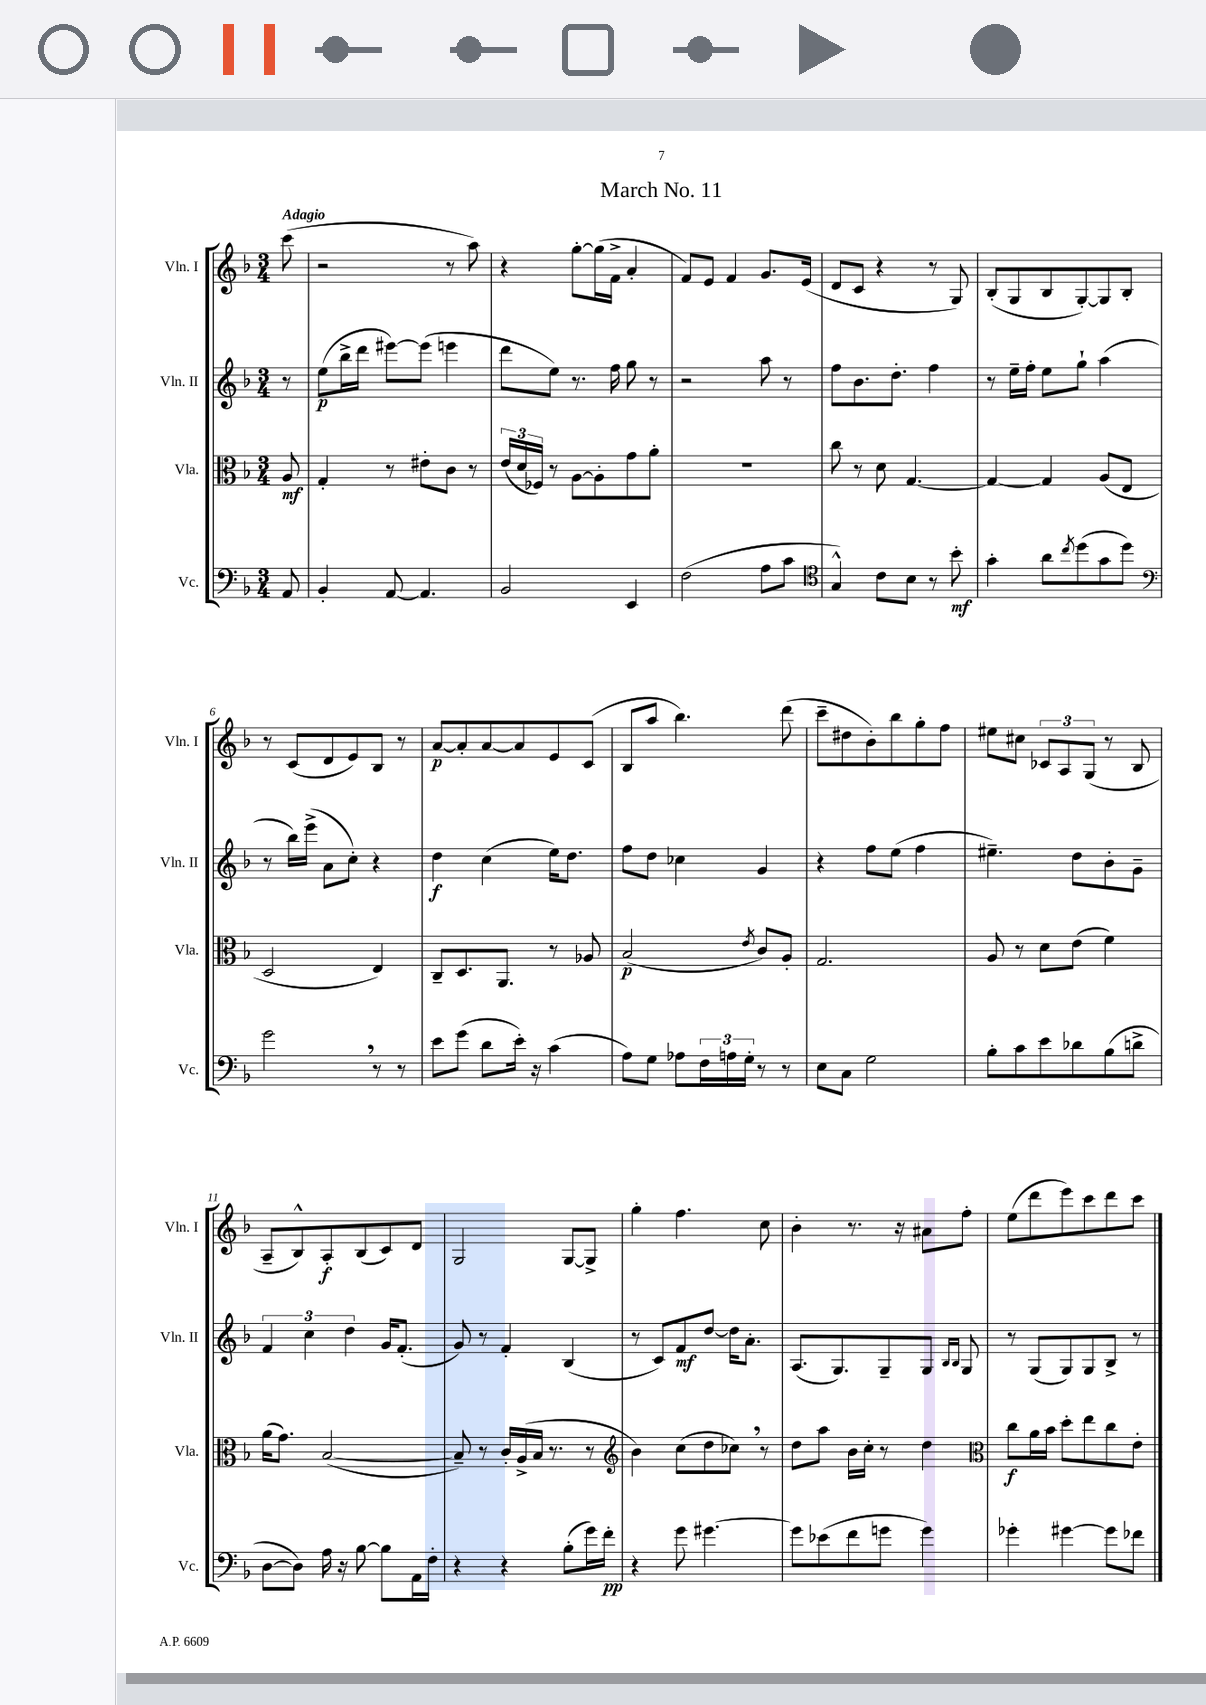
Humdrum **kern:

**kern	**dynam	**kern	**dynam	**kern	**dynam	**kern	**dynam
*part4	*part4	*part3	*part3	*part2	*part2	*part1	*part1
*staff4	*staff4	*staff3	*staff3	*staff2	*staff2	*staff1	*staff1
*I"Vc.	*	*I"Vla.	*	*I"Vln. II	*	*I"Vln. I	*
*I'Vc.	*	*I'Vla.	*	*I'Vln. II	*	*I'Vln. I	*
*clefF4	*	*clefC3	*	*clefG2	*	*clefG2	*
*k[b-]	*	*k[b-]	*	*k[b-]	*	*k[b-]	*
*M3/4	*	*M3/4	*	*M3/4	*	*M3/4	*
=	=	=	=	=	=	=	=
!	!	!	!	!	!	!LO:TX:a:B:t=Adagio	!
8AA/	.	8A/	mf	8r	.	(8ccc\	.
=1	=1	=1	=1	=1	=1	=1	=1
4BB-'/	.	4G'/	.	(8ee\L	p	2r	.
.	.	.	.	16bb-^\L	.	.	.
.	.	.	.	16ddd\JJ	.	.	.
[8AA/	.	8r	.	[8eee#X\L)	.	.	.
4.AA/]	.	8e#X'\L	.	(8eee#\J]	.	.	.
.	.	8c\J	.	4eeen\	.	8r	.
.	.	8r	.	.	.	8aa\)	.
=2	=2	=2	=2	=2	=2	=2	=2
2BB-/	.	(24e/LL	.	8ddd\L	.	4r	.
.	.	24d/	.	.	.	.	.
.	.	24F-X/JJ)	.	.	.	.	.
.	.	8r	.	8ee\J)	.	.	.
.	.	[8A\L	.	8.r	.	[8gg'\L	.
.	.	8A'\]	.	.	.	(16gg\L]	.
.	.	.	.	16ff\	.	16f^\JJ	.
4EE/	.	8g\	.	8gg\	.	4a'/	.
.	.	8a'\J	.	8r	.	.	.
=3	=3	=3	=3	=3	=3	=3	=3
(2F\	.	2.r	.	2r	.	8f/L)	.
.	.	.	.	.	.	8e/J	.
.	.	.	.	.	.	4f/	.
8A\L	.	.	.	8aa\	.	8.g/L	.
8c\J	.	.	.	8r	.	.	.
.	.	.	.	.	.	(16e/Jk	.
=4	=4	=4	=4	=4	=4	=4	=4
*clefC4	*	*	*	*	*	*	*
4G^^/)	.	8cc\	.	8ff\L	.	8d/L	.
.	.	8r	.	8.b-\	.	8c/J	.
8c\L	.	8d\	.	.	.	4r	.
.	.	.	.	8.dd'\J	.	.	.
8B-\J	.	[4.G/	.	.	.	.	.
8r	.	.	.	4ff\	.	8r	.
8b-'\	mf	.	.	.	.	8G/)	.
=5	=5	=5	=5	=5	=5	=5	=5
4g'\	.	4G/_	.	8r	.	(8B-'/L	.
.	.	.	.	16ee~\LL	.	8G/	.
.	.	.	.	16ff'\JJ	.	.	.
8a\L	.	4G/]	.	8ee\L	.	8B-/	.
8qcc/	.	.	.	.	.	.	.
(8dd\	.	.	.	8gg`\J	.	[8G'/)	.
8g\	.	(8A/L	.	(4aa\	.	8G/]	.
8dd\J)	.	8E/J	.	.	.	8B-'/J	.
!!LO:LB:g=z
=6	=6	=6	=6	=6	=6	=6	=6
*clefF4	*	*	*	*	*	*	*
2g,\	.	2D/	.	8r	.	8r	.
.	.	.	.	16bb-\LL)	.	(8c/L	.
.	.	.	.	(16eee^\JJ	.	.	.
.	.	.	.	8a\L	.	8d/	.
.	.	.	.	8cc'\J)	.	8e/)	.
8r	.	4E/)	.	4r	.	8B-/J	.
8r	.	.	.	.	.	8r	.
=7	=7	=7	=7	=7	=7	=7	=7
8e\L	.	8C~/L	.	4dd\	f	[8a/L	p
(8g\J	.	8.D/	.	.	.	8a'/]	.
8d\L	.	.	.	(4cc\	.	[8a/	.
.	.	8.AA/J	.	.	.	.	.
16e'\Jk)	.	.	.	.	.	8a/]	.
16r	.	.	.	.	.	.	.
(4c\	.	8r	.	16ee\KL)	.	8e/	.
.	.	.	.	8.dd\J	.	.	.
.	.	8A-X/	.	.	.	(8c/J	.
=8	=8	=8	=8	=8	=8	=8	=8
8A\L)	.	(2B-/	p	8ff\L	.	8B-/L	.
8G\J	.	.	.	8dd\J	.	8aa/J	.
8A-X\L	.	.	.	4cc-X\	.	4.bb-\)	.
24F\L	.	.	.	.	.	.	.
24An\	.	.	.	.	.	.	.
24G'\JJ	.	.	.	.	.	.	.
.	.	8qe/	.	.	.	.	.
8r	.	8c/L)	.	4g/	.	.	.
8r	.	8A'/J	.	.	.	(8ddd\	.
=9	=9	=9	=9	=9	=9	=9	=9
8E\L	.	2.G/	.	4r	.	8ccc~\L	.
8C\J	.	.	.	.	.	8dd#X\	.
2G\	.	.	.	8ff\L	.	8b-'\)	.
.	.	.	.	(8ee\J	.	8bb-\	.
.	.	.	.	4ff\	.	8gg'\	.
.	.	.	.	.	.	8ff\J	.
=10	=10	=10	=10	=10	=10	=10	=10
8B-'\L	.	8A/	.	4.ee#X~\)	.	8ee#X\L	.
8c\	.	8r	.	.	.	8cc#X\J	.
8e\	.	8d\L	.	.	.	12c-X/L	.
.	.	.	.	.	.	12A/	.
8d-X\	.	(8e\J	.	8dd\L	.	.	.
.	.	.	.	.	.	(12G/J	.
(8B-\	.	4f\)	.	8b-'\	.	8r	.
8dn^\J	.	.	.	8g~\J	.	8B-/	.
!!LO:LB:g=z
=11	=11	=11	=11	=11	=11	=11	=11
[8D\L	.	(16a\KL	.	6f/	.	8A~/L	.
.	.	8.g\J)	.	.	.	.	.
8D\J])	.	.	.	.	.	8B-^^/)	.
.	.	.	.	6cc\	.	.	.
16A\	.	([2B-/	.	.	.	8A'/	f
16r	.	.	.	.	.	.	.
.	.	.	.	6dd\	.	.	.
[8B-\	.	.	.	.	.	(8B-/	.
8B-\L]	.	.	.	16g/KL	.	8c/)	.
.	.	.	.	(8.f'/J	.	.	.
16AA\L	.	.	.	.	.	8d/J	.
16F'\JJ	.	.	.	.	.	.	.
=12	=12	=12	=12	=12	=12	=12	=12
4r	.	8B-~/])	.	8g/)	.	2G/	.
.	.	8r	.	8r	.	.	.
4r	.	16c'/LL	.	4f'/	.	.	.
.	.	(16A^/	.	.	.	.	.
.	.	16B-/JJ	.	.	.	.	.
.	.	8.r	.	.	.	.	.
(8B-'\L	.	.	.	(4B-/	.	[8G/L	.
16g\L)	.	8r	.	.	.	8G^/J]	.
16f'\JJ	pp	.	.	.	.	.	.
=13	=13	=13	=13	=13	=13	=13	=13
*	*	*clefG2	*	*	*	*	*
4r	.	4b-\)	.	8r	.	4gg'\	.
.	.	.	.	8c/L)	.	.	.
8g\	.	(8cc\L	.	8f/	mf	4.ff\	.
[4.g#X\	.	8dd\	.	[8dd/J	.	.	.
.	.	8cc-X,\J)	.	16dd\KL]	.	.	.
.	.	.	.	8.a'\J	.	.	.
.	.	8r	.	.	.	8cc\	.
=14	=14	=14	=14	=14	=14	=14	=14
8g#\L]	.	8dd\L	.	(8.A/L	.	4b-'\	.
(8e-X\	.	8aa\J	.	.	.	.	.
.	.	.	.	8.G/)	.	.	.
8f\	.	16b-\LL	.	.	.	8.r	.
.	.	16cc'\JJ	.	.	.	.	.
8gn\J	.	8r	.	8G~/	.	.	.
.	.	.	.	.	.	16r	.
4g\)	.	4dd\	.	8G/J	.	8a#X\L	.
.	.	.	.	16qqB-/LL	.	.	.
.	.	.	.	16qqB-/JJ	.	.	.
.	.	.	.	8G/	.	8ff'\J	.
=15	=15	=15	=15	=15	=15	=15	=15
*	*	*clefC3	*	*	*	*	*
4g-X'\	.	8cc\L	f	8r	.	(8ee\L	.
.	.	16a\L	.	(8G/L	.	8ddd\	.
.	.	16b-\JJ	.	.	.	.	.
[4g#X\	.	8dd'\L	.	8G/)	.	8eee\)	.
.	.	8ee\	.	8G/	.	8ccc\	.
8g#\L]	.	8cc\	.	8B-^/J	.	8ddd\	.
8f-X\J	.	8e'\J	.	8r	.	8ccc\J	.
==	==	==	==	==	==	==	==
*-	*-	*-	*-	*-	*-	*-	*-
